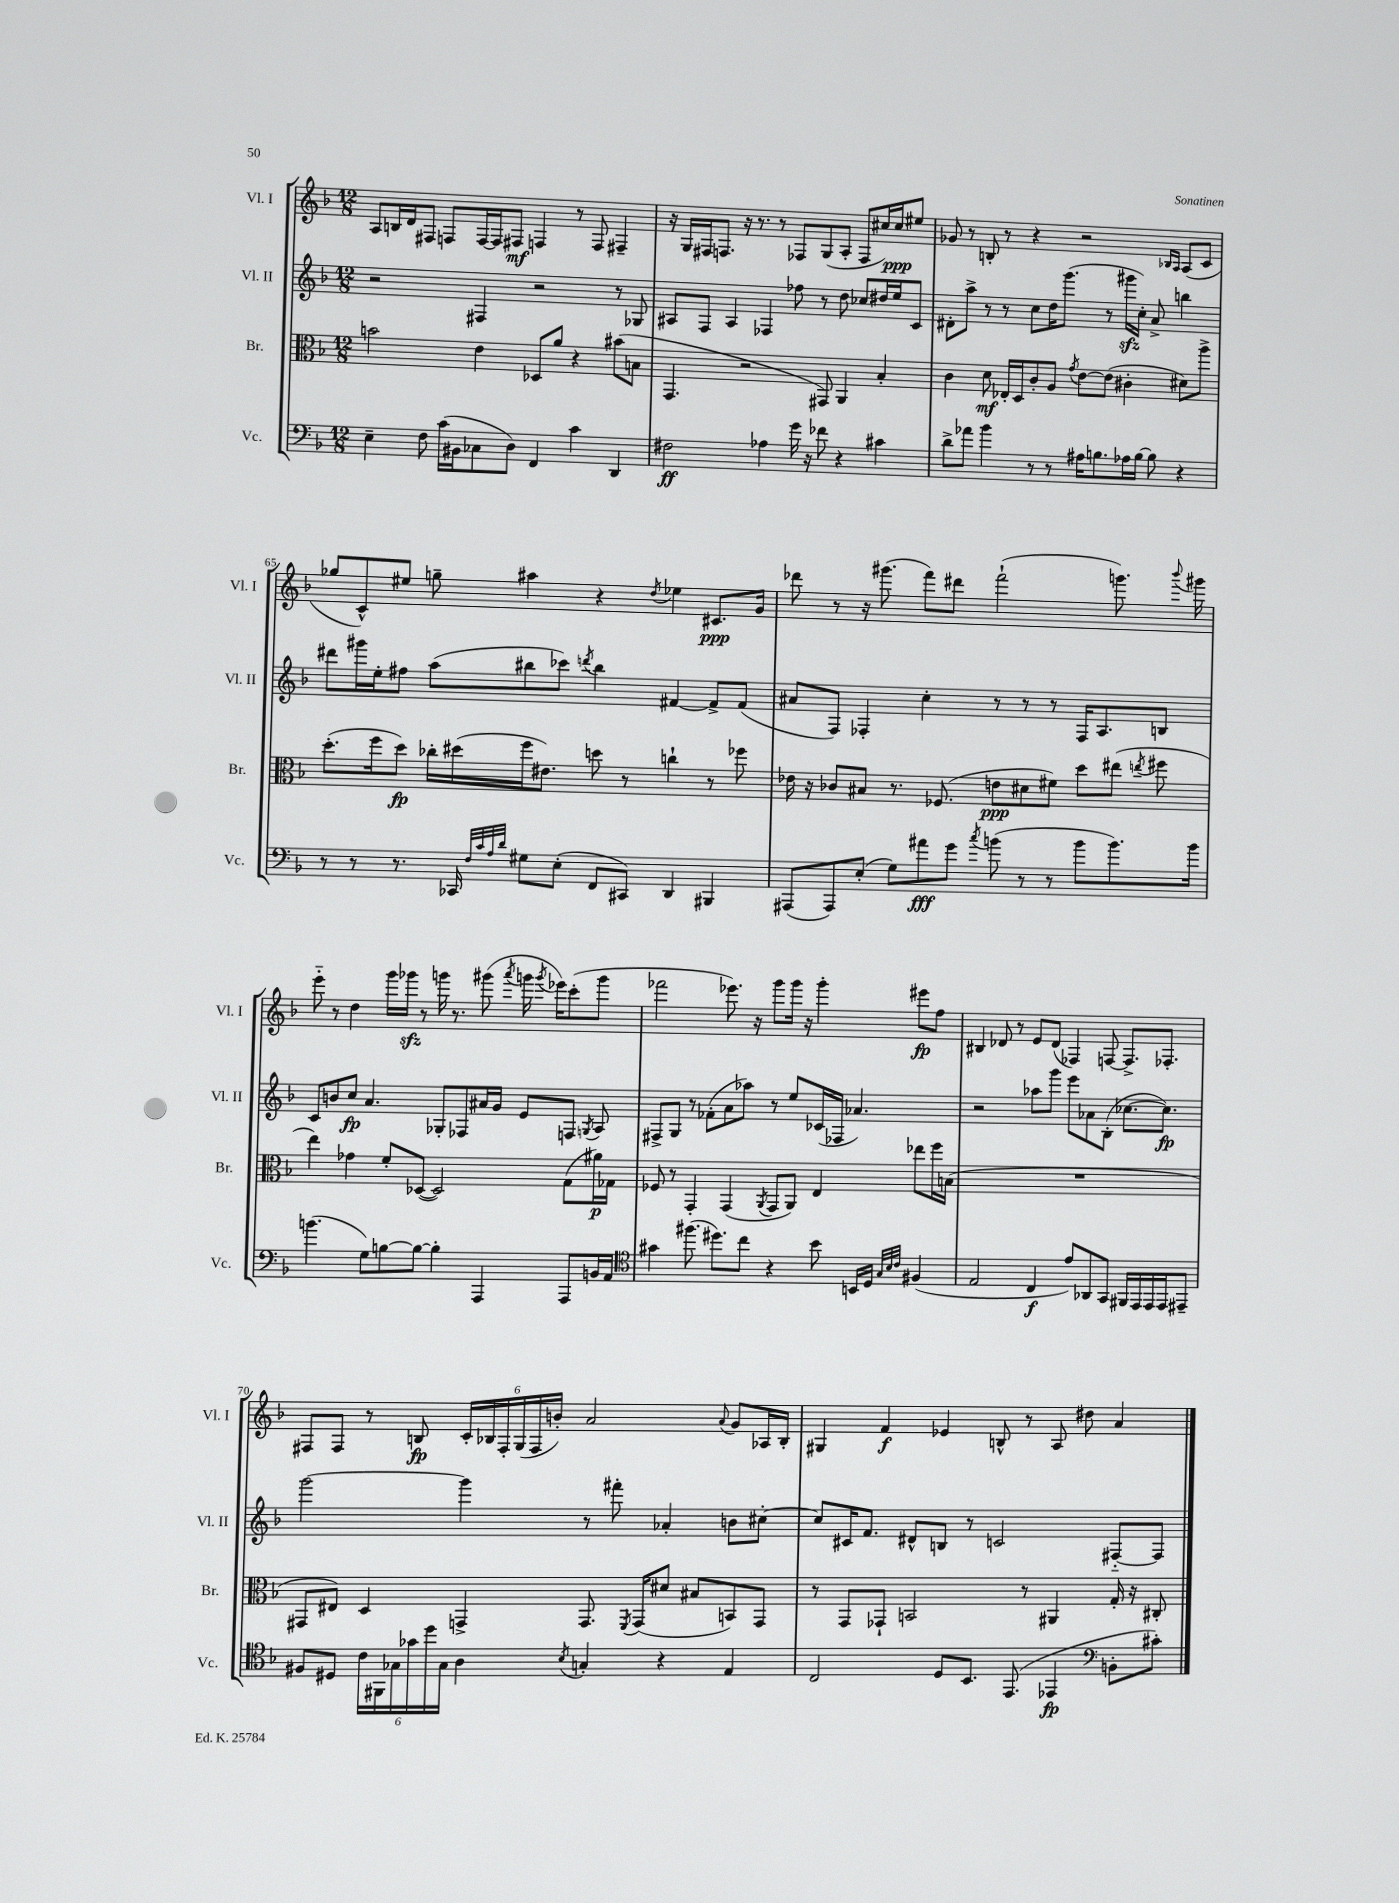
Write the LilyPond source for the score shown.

<<
\new StaffGroup <<
\new Staff = "s0" \with { instrumentName = "Vl. I" shortInstrumentName = "Vl. I" } {
    \clef treble \key f \major \numericTimeSignature \time 12/8
    \autoBeamOff a8[ b16 d'16 fis8] f8[ f16~ f16 fis8]\mf f4 r8 f8 fis4-- |
    r16 g16[ fis16 f8.] r16 r8. r8 fes8[ g8( a8]-. fes8[ cis''16) cis''16\ppp eis''8] |
    ges'8 r8 b8-. r8 r4 r2 \grace { bes16[ a16] } a8[( c'8] |
    ges''8[ c'8-^) eis''8] g''8-- ais''4 r4 \acciaccatura { d''8 } ees''4 cis'8.[\ppp g'16] |
    des'''8 r8 r16 gis'''8.( f'''8[) dis'''8] f'''2-!( g'''8.) \appoggiatura { bes'''8 } gis'''16 |
    e'''8-_ r8 d''4 g'''16[ ges'''16]\sfz r8 g'''16 r8. gis'''8( \acciaccatura { a'''8 } g'''16 \acciaccatura { g'''8 } ees'''16[) c'''8-.( g'''8] |
    fes'''2 ees'''8.) r16 g'''8[ g'''16] r16 g'''4-. eis'''8[\fp f''8] |
    bis4 des'8 r8 e'8[ des'8]( fes4) f8~ f8.[-> fes8.]-. |
    fis8[ fis8] r8 b8\fp \tuplet 6/4 { c'16[-. bes16 fis16-. g16( fis16 b'16]-.) } a'2 \appoggiatura { a'8 } g'8[ aes16 bes16]-. |
    gis4 f'4\f ees'4 b8-^ r8 a8 dis''8 a'4 \bar "|." |
}
\new Staff = "s1" \with { instrumentName = "Vl. II" shortInstrumentName = "Vl. II" } {
    \clef treble \key f \major \numericTimeSignature \time 12/8
    \autoBeamOff r2 fis4 r2 r8 ges8 |
    ais8[ f8] ais4 fes4 fes''8 r8 d''8 ces''8[ dis''16 e''16 c'8] |
    dis'8[-. a''8]-> r8 r8 c''8[ d''16 g'''8.]( r8 gis'''16[\sfz c''16]-.) a'8-> b''4 |
    dis'''8[ gis'''16 e''16-. fis''8] a''8[( bis''8 ces'''8]) \acciaccatura { d'''8 } bis''4 fis'4~ fis'8[-> fis'8]( |
    ais'8[ f8]) fes4-. c''4-. r8 r8 r8 fes16[ a8. b8] |
    c'8[ b'8 c''8]\fp a'4. ges8[-. fes8 ais'16 g'16] e'8[ f8] \acciaccatura { g8 } a8 |
    fis8[-> g8] r8 fes'8[-.( a'8 aes''8]) r8 e''8[ ces'16( fes16] aes'4.) |
    r2 aes''8[ g'''8] e'''8[ aes'8 bes8]-.( ces''8.[~ ces''8.]\fp) |
    g'''2~ g'''4 r8 fis'''8-. aes'4-. b'8[ cis''8]~-. |
    cis''8[ cis'16 f'8.] dis'8[-^ b8] r8 c'2 fis8[~-_ fis8] \bar "|." |
}
\new Staff = "s2" \with { instrumentName = "Br." shortInstrumentName = "Br." } {
    \clef alto \key f \major \numericTimeSignature \time 12/8
    \autoBeamOff b'2 e'4 des8[ a'8] r4 bis'8[( b8] |
    g,4. r2 gis,8) a,4 bes4-. |
    c'4 d'8\mf ees16[-. d16 c'8-. a8] \acciaccatura { g'8 } e'8[~ e'8]( cis'4-. dis'8[) a''8]-> |
    d''8.[-.( f''16 d''8]\fp) ces''16[-. dis''16( f''16 eis'8.]) d''8 r8 c''4-! r8 fes''8 |
    ees'16 r16 ces'8[ bis8] r8. fes8.( e'8[\ppp dis'8 fis'8]) d''8[ eis''8]( \acciaccatura { e''8 } fis''8 |
    e''4) ges'4 f'8[-. des8]~( des2) g8[( ais'16\p) ges16] |
    fes8 r8 g,4-. g,4( \acciaccatura { a,8 } g,8[ a,8]) e4 ees''8[ f''16 b16]( |
    R1. |
    gis,8[ eis8]) d4 g,4-> g,8. \acciaccatura { f,8 } g,16[( dis'8] bis8[ b,8) g,8] |
    r8 g,8[ ges,8]-! b,2 r8 ais,4 g16-. r16 cis8-. \bar "|." |
}
\new Staff = "s3" \with { instrumentName = "Vc." shortInstrumentName = "Vc." } {
    \clef bass \key f \major \numericTimeSignature \time 12/8
    \autoBeamOff e4-- f8 c'16[( bis,16 ces8 d8]) f,4 c'4 d,4 |
    fis2\ff aes4 g'16 r16 fes'8 r4 cis'4 |
    d'8[-> aes'8] bes'4 r8 r8 ais16[ b8. aes16 b16]~ b8 r4 |
    r8 r8 r8. ces,16 \grace { f32[ c'32 a32 d'32] } gis8[ e8]-.( f,8[ cis,8]) d,4 bis,,4 |
    ais,,8[( ais,,8) e8]-.( g8[) ais'8\fff g'8] \acciaccatura { c''8 } b'8( r8 r8 b'8[ b'8.) b'16] |
    b'4.( g8[) b8~ b8]~ b4-. a,,4 a,,8[ b,16 a,16] |
    \clef tenor gis'4 fis''8.( dis''8.[) c''8] r4 bes'8 b,16[ d16] \grace { g32[ bes32 c'32] } fis4( |
    e2 c4\f e'8[) aes,8 g,8] fis,16[ e,16 e,16 e,16 eis,8]-- |
    fis8[ dis8] \tuplet 6/4 { c'16[ fis,16 ges16 ges'16 d''16 ges16] } a4 \acciaccatura { bes8 } g4-. r4 e4 |
    c2 d8[ bes,8.] e,8.( ees,4\fp \clef bass b,8[-. cis'8]-.) \bar "|." |
}
>>
>>
\layout { \context { \Score currentBarNumber = #62 \override BarNumber.break-visibility = ##(#f #t #t) barNumberVisibility = #(every-nth-bar-number-visible 5) } }
